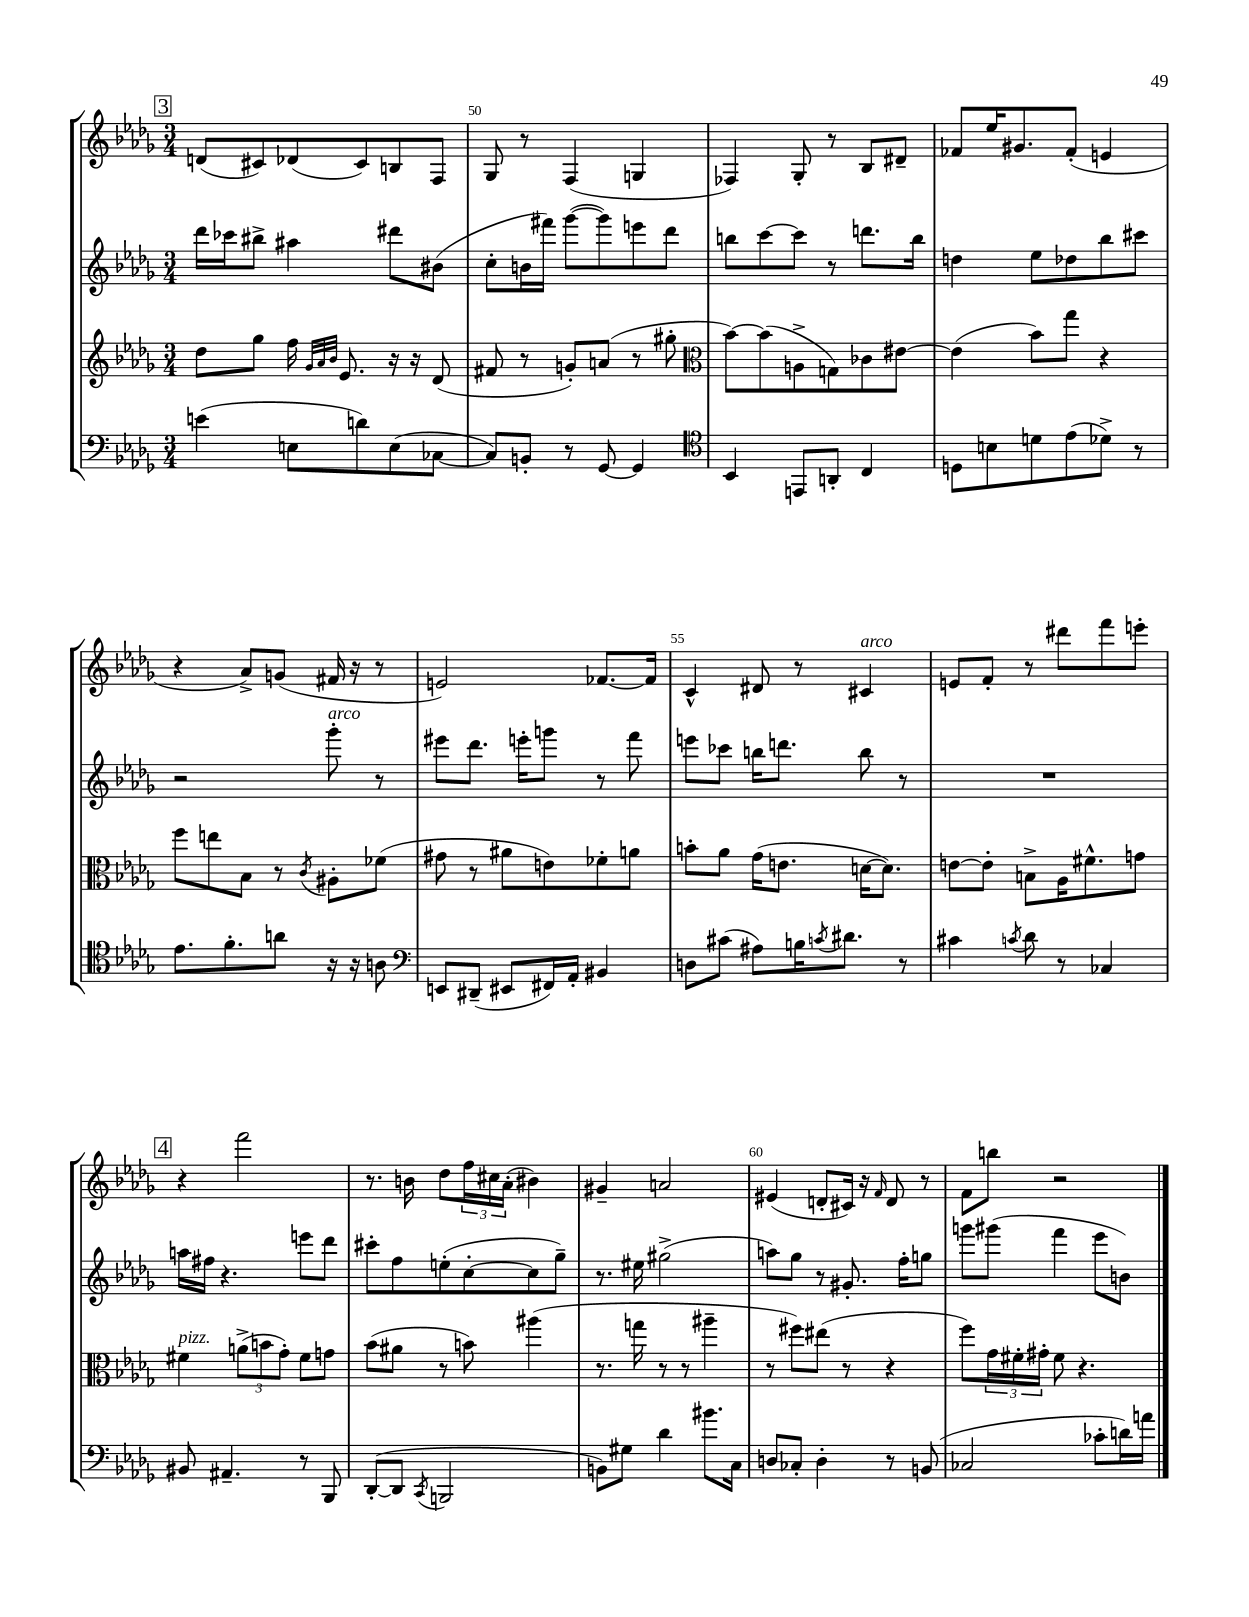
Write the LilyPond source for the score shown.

<<
\new StaffGroup <<
\new Staff = "s0" {
    \clef treble \key des \major \numericTimeSignature \time 3/4
    \mark \markup { \box "3" } d'8( cis'8) des'8( cis'8) b8 f8 |
    ges8 r8 f4( g4 |
    fes4) ges8-. r8 bes8 dis'8-- |
    fes'8 ees''16 gis'8. fes'8-.( e'4 |
    r4 aes'8->) g'8( fis'16 r16 r8 |
    e'2) fes'8.~ fes'16 |
    c'4-^ dis'8 r8 cis'4^\markup { \italic "arco" } |
    e'8 f'8-. r8 dis'''8 f'''8 e'''8-. |
    \mark \markup { \box "4" } r4 f'''2 |
    r8. b'16 des''8 \tuplet 3/2 { f''16 cis''16 aes'16-.( } bis'4) |
    gis'4-- a'2 |
    eis'4( d'8-. cis'16) r16 \grace { f'16 } d'8 r8 |
    f'8 b''8 r2 \bar "|." |
}
\new Staff = "s1" {
    \clef treble \key des \major \numericTimeSignature \time 3/4
    \mark \markup { \box "3" } des'''16 ces'''16 bis''8-> ais''4 dis'''8 bis'8( |
    c''8-. b'16 fis'''16) ges'''8~( ges'''8) e'''8 des'''8 |
    b''8 c'''8~ c'''8 r8 d'''8. b''16 |
    d''4 ees''8 des''8 bes''8 cis'''8 |
    r2 ges'''8-.^\markup { \italic "arco" } r8 |
    eis'''8 des'''8. e'''16-. g'''8 r8 f'''8 |
    e'''8 ces'''8 b''16 d'''8. b''8 r8 |
    R2. |
    \mark \markup { \box "4" } a''16 fis''16 r4. e'''8 des'''8 |
    cis'''8-. f''8 e''8-.( c''8~-. c''8 ges''8--) |
    r8. eis''16 gis''2->( |
    a''8) ges''8 r8 gis'8.-. f''16-. g''8 |
    g'''8 gis'''8( f'''4 ees'''8 b'8) \bar "|." |
}
\new Staff = "s2" {
    \clef treble \key des \major \numericTimeSignature \time 3/4
    \mark \markup { \box "3" } des''8 ges''8 f''16 \grace { ges'32 aes'32 bes'32 } ees'8. r16 r16 des'8( |
    fis'8 r8 g'8-.) a'8( r8 gis''8-. |
    \clef alto bes'8~) bes'8( a8-> g8) ces'8 eis'8~ |
    eis'4( bes'8) ges''8 r4 |
    f''8 e''8 bes8 r8 \acciaccatura { c'8 } ais8-. fes'8( |
    gis'8 r8 ais'8 e'8) fes'8-. a'8 |
    b'8-. aes'8 ges'16( e'8. d'16~ d'8.) |
    e'8~ e'8-. b8-> aes16 fis'8.-^ g'8 |
    \mark \markup { \box "4" } fis'4^\markup { \italic "pizz." } \tuplet 3/2 { a'8->( b'8 ges'8-.) } fis'8 g'8 |
    bes'8( ais'8 r8 b'8) ais''4( |
    r8. g''16 r8 r8 ais''4-- |
    r8 fis''8) eis''8( r8 r4 |
    f''8) \tuplet 3/2 { ges'16 fis'16-. gis'16-. } fis'8 r4. \bar "|." |
}
\new Staff = "s3" {
    \clef bass \key des \major \numericTimeSignature \time 3/4
    \mark \markup { \box "3" } e'4( e8 d'8) e8( ces8~ |
    ces8) b,8-. r8 ges,8~ ges,4 |
    \clef tenor bes,4 e,8 a,8-. c4 |
    d8 b8 d'8 ees'8( des'8->) r8 |
    ees'8. f'8.-. a'8 r16 r16 a8 |
    \clef bass e,8 dis,8--( eis,8 fis,16) aes,16-. bis,4 |
    d8 cis'8( ais8) b16 \acciaccatura { c'8 } dis'8. r8 |
    cis'4 \acciaccatura { c'8 } des'8 r8 ces4 |
    \mark \markup { \box "4" } bis,8 ais,4.-- r8 bes,,8 |
    des,8~-.( des,8 \acciaccatura { c,8 } b,,2 |
    b,8) gis8 des'4 bis'8. c16 |
    d8 ces8-. d4-. r8 b,8( |
    ces2 ces'8-. d'16) a'16 \bar "|." |
}
>>
>>
\layout { \context { \Score currentBarNumber = #49 \override BarNumber.break-visibility = ##(#f #t #t) barNumberVisibility = #(every-nth-bar-number-visible 5) } }
